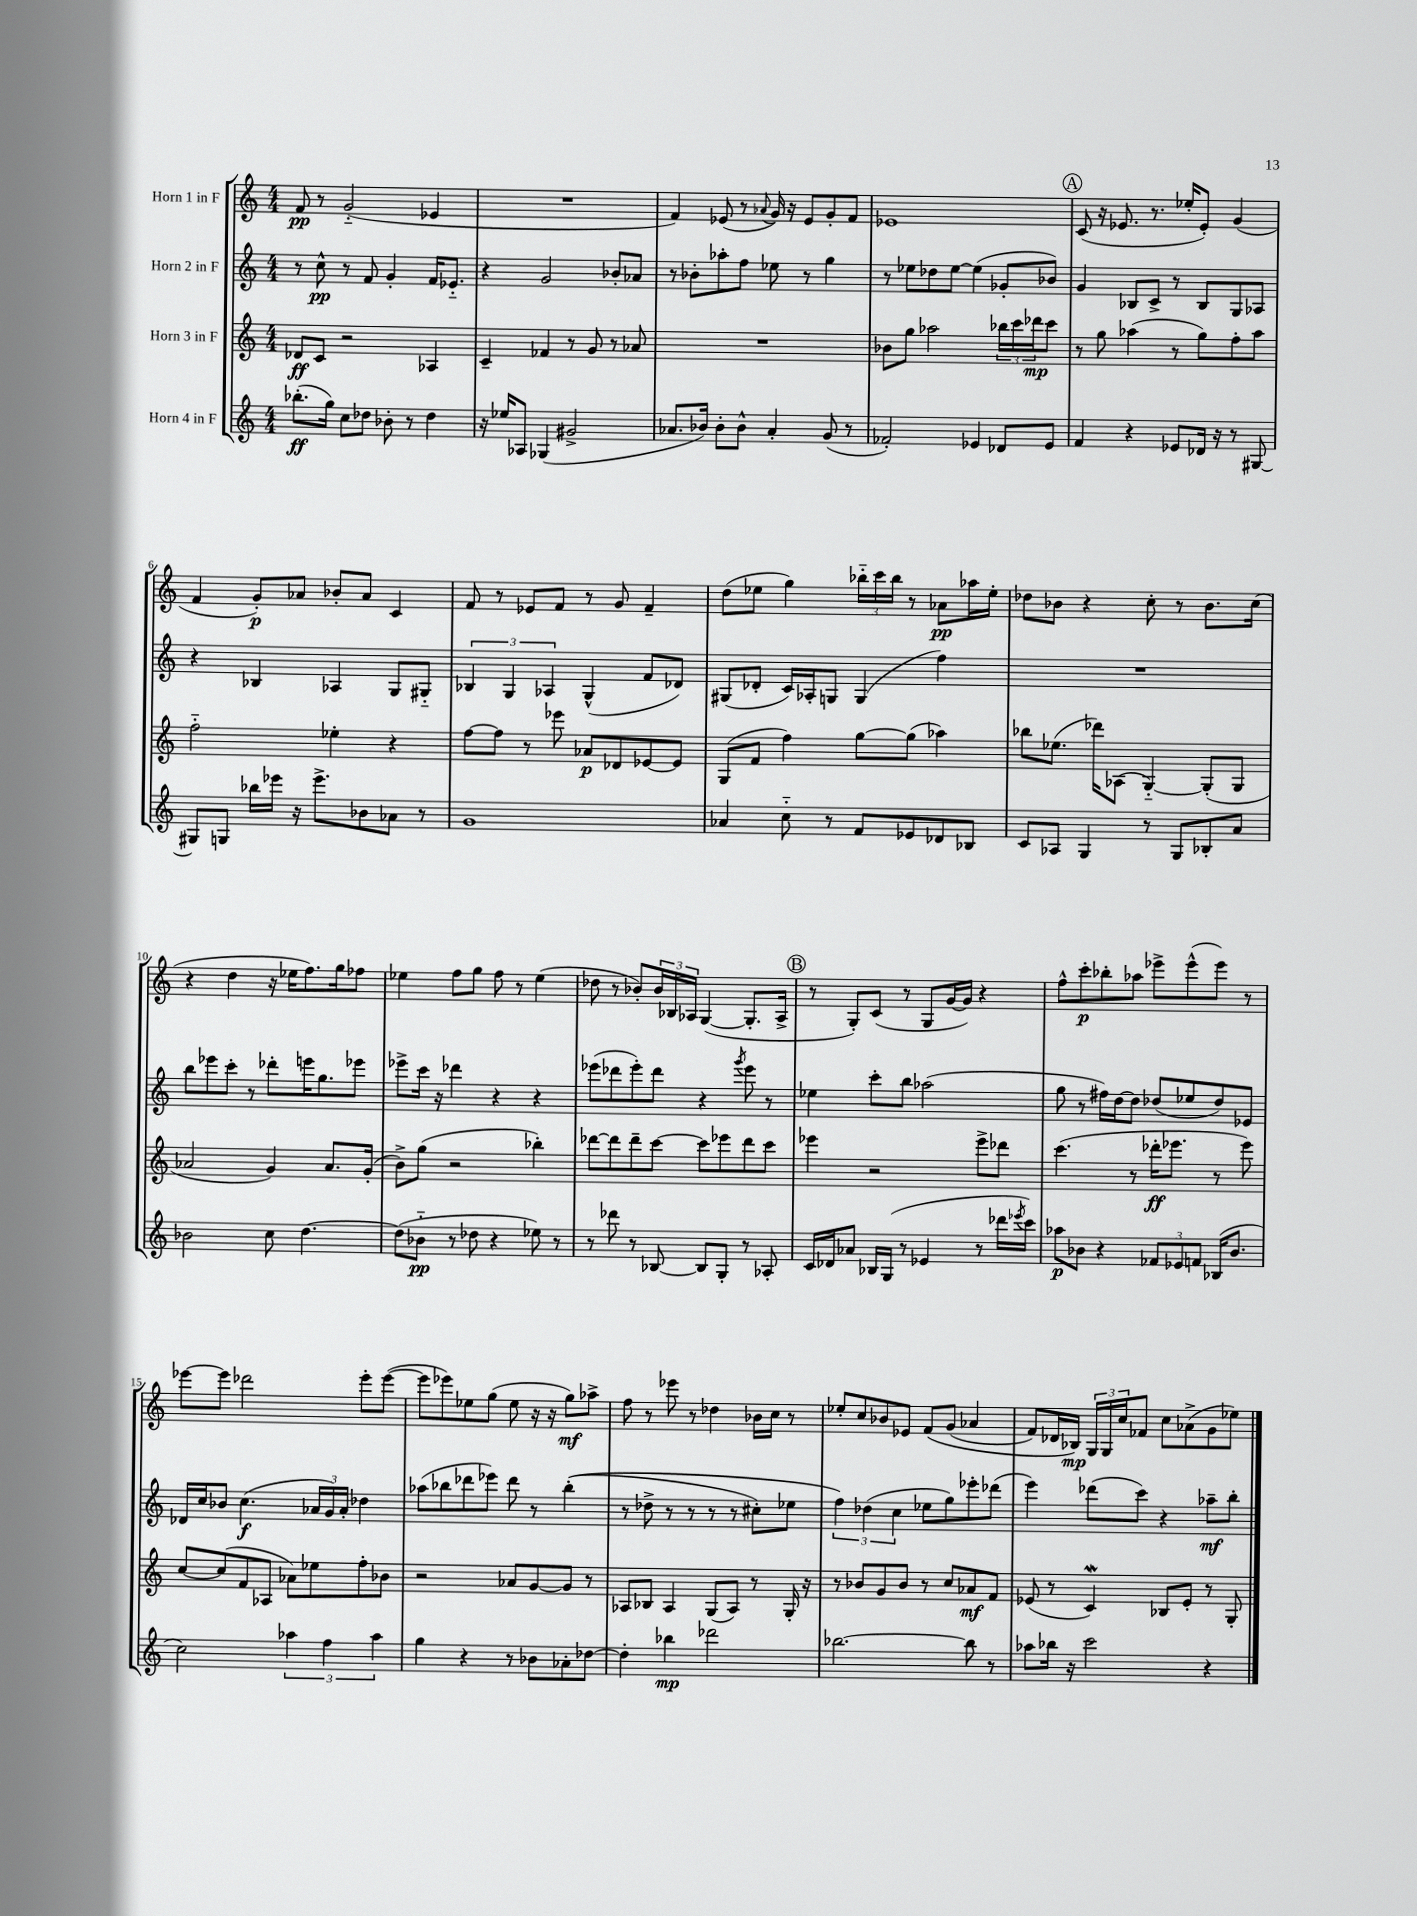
<<
\new StaffGroup <<
\new Staff = "s0" \with { instrumentName = "Horn 1 in F" } {
    \clef treble \key c \major \numericTimeSignature \time 4/4
    f'8\pp r8 g'2-_( ees'4 |
    R1 |
    f'4) ees'8( r8 \appoggiatura { aes'8 } g'16) r16 ees'8 g'8-. f'8 |
    ees'1 |
    \mark \markup { \circle "A" } c'8( r16 ees'8. r8. ees''16-. ees'8-.) g'4( |
    f'4 g'8-.\p) aes'8 bes'8-. aes'8 c'4 |
    f'8 r8 ees'8 f'8 r8 g'8 f'4-- |
    d''8( ees''8 g''4) \tuplet 3/2 { bes''16-_ c'''16 bes''16 } r8 aes'8\pp aes''16 ees''16-. |
    des''8 bes'8 r4 c''8-. r8 bes'8. c''16( |
    r4 d''4 r16 ees''16 f''8.) g''16 fes''8 |
    ees''4 f''8 g''8 f''8 r8 ees''4( |
    des''8 r8 bes'8-.) \tuplet 3/2 { bes'16 bes16 aes16 } g4~( g8.-. aes16-> |
    \mark \markup { \circle "B" } r8 g8-.) c'8( r8 g8 g'16~ g'16) r4 |
    f''8-^ c'''8-.\p bes''8-. aes''8 ees'''8-> ees'''8-^( ees'''8) r8 |
    ees'''8~ ees'''8 des'''2 ees'''8-. ees'''8~( |
    ees'''8 ees'''8) ees''8 g''8( ees''8 r16 r16 g''8\mf) aes''8-> |
    f''8 r8 ees'''8 r8 des''4 bes'16 c''16 r8 |
    ees''8-. c''8 bes'8 ees'8 f'8\( g'8( aes'4 |
    f'8) des'16 bes16\mp\) \tuplet 3/2 { g16 g16 c''16 } fes'8 c''8 aes'8->( g'8 ees''8) \bar "|." |
}
\new Staff = "s1" \with { instrumentName = "Horn 2 in F" } {
    \clef treble \key c \major \numericTimeSignature \time 4/4
    r8 c''8-^\pp r8 f'8 g'4-. f'16 ees'8.-_ |
    r4 g'2 bes'8-. aes'8 |
    r8 bes'8-. aes''8-. f''8 ees''8 r8 g''4 |
    r8 ees''8 des''8 ees''8~ ees''4( ges'8-. bes'8) |
    \mark \markup { \circle "A" } g'4 bes8 c'8-> r8 bes8 g8 aes8 |
    r4 bes4 aes4 g8 gis8-_ |
    \tuplet 3/2 { bes4 g4 aes4 } g4-^( f'8 des'8) |
    gis8( des'8-. c'16) aes16-. g8 g4( f''4) |
    R1 |
    b''8 ees'''8 c'''8-. r8 des'''8-. e'''16 g''8. ees'''8 |
    ees'''8-> c'''16 r16 des'''4 r4 r4 |
    ees'''8( des'''8 ees'''8-.) des'''8 r4 \acciaccatura { g'''8 } ees'''8 r8 |
    \mark \markup { \circle "B" } ees''4 c'''8-. b''8 aes''2( |
    g''8 r8 fis''16) d''16~ d''8 des''8( ees''8 des''8) ees'8 |
    des'16 c''16 bes'8 c''4.\f( \tuplet 3/2 { aes'16 g'16) aes'16-. } des''4 |
    aes''8( bes''8 des'''8 ees'''8) des'''8 r8 bes''4-.(\( |
    r8 des''8-> r8 r8 r8 r8 cis''8-.) ees''8 |
    \tuplet 3/2 { f''4\) des''4( c''4 } ees''8 g''8) ees'''8-. des'''8( |
    e'''4) des'''8( c'''8) r4 aes''8--\mf b''8-. \bar "|." |
}
\new Staff = "s2" \with { instrumentName = "Horn 3 in F" } {
    \clef treble \key c \major \numericTimeSignature \time 4/4
    des'8\ff c'8 r2 aes4 |
    c'4-- fes'4 r8 g'8 r8 aes'8 |
    R1 |
    bes'8 g''8 aes''2 \tuplet 3/2 { bes''16 c'''16 des'''16\mp } c'''8 |
    \mark \markup { \circle "A" } r8 g''8 aes''4( r8 g''8) f''8-. aes''8 |
    f''2-_ ees''4-. r4 |
    f''8~ f''8 r8 ees'''8 aes'8\p des'8 ees'8~ ees'8 |
    g8( f'8 f''4) g''8~ g''8( aes''4) |
    bes''8 ees''8.( des'''16) aes8( g4~-_) g8-.( g8 |
    aes'2 g'4) aes'8. g'16-.( |
    b'8->) g''8( r2 bes''4-.) |
    des'''8~ des'''8 des'''8-- c'''8~ c'''8 ees'''8 des'''8 c'''8 |
    \mark \markup { \circle "B" } ees'''4 r2 ees'''8-> des'''8 |
    c'''4.( r8 des'''16-.\ff ees'''8. r8 ees'''8) |
    c''8~ c''8( f'8 aes8 aes'8) ees''8 f''8-. bes'8 |
    r2 aes'8 g'8~ g'8 r8 |
    aes8 bes8 aes4 g8( aes8) r8 g16-. r16 |
    r8 bes'8 g'8 bes'8 r8 c''8 aes'8\mf f'8 |
    ees'8( r8 c'4\mordent) bes8 ees'8-. r8 g8-. \bar "|." |
}
\new Staff = "s3" \with { instrumentName = "Horn 4 in F" } {
    \clef treble \key c \major \numericTimeSignature \time 4/4
    bes''8.-.\ff( g''16) c''8 des''8 bes'8-. r8 des''4 |
    r16 ees''16 aes8 ges4( gis'2-> |
    aes'8. bes'16) bes'8-. bes'8-^ aes'4-. g'8( r8 |
    fes'2-.) ees'4 des'8 ees'8 |
    \mark \markup { \circle "A" } f'4 r4 ees'8 des'16 r16 r8 gis8~ |
    gis8 g8 bes''16 ees'''16 r16 ees'''8.-> bes'8 aes'8 r8 |
    g'1 |
    aes'4 c''8-_ r8 f'8 ees'8 des'8 bes8 |
    c'8 aes8 g4 r8 g8 bes8-. a'8 |
    bes'2 c''8 d''4.~ |
    d''8( bes'8-_\pp r8 des''8 r4 ees''8) r8 |
    r8 des'''8 r8 bes8~ bes8 g8-. r8 aes8-. |
    \mark \markup { \circle "B" } c'16 des'16 aes'8 bes16 g16( r8 ees'4 r8 des'''16 \acciaccatura { ees'''8 } c'''16) |
    aes''8\p bes'8 r4 \tuplet 3/2 { fes'8 ees'8 f'8 } bes16( bes'8. |
    c''2) \tuplet 3/2 { aes''4 f''4 aes''4 } |
    g''4 r4 r8 bes'8 aes'8-. des''8~ |
    des''4-. bes''4\mp des'''2 |
    bes''2.~ bes''8 r8 |
    aes''8 bes''16 r16 c'''2 r4 \bar "|." |
}
>>
>>
